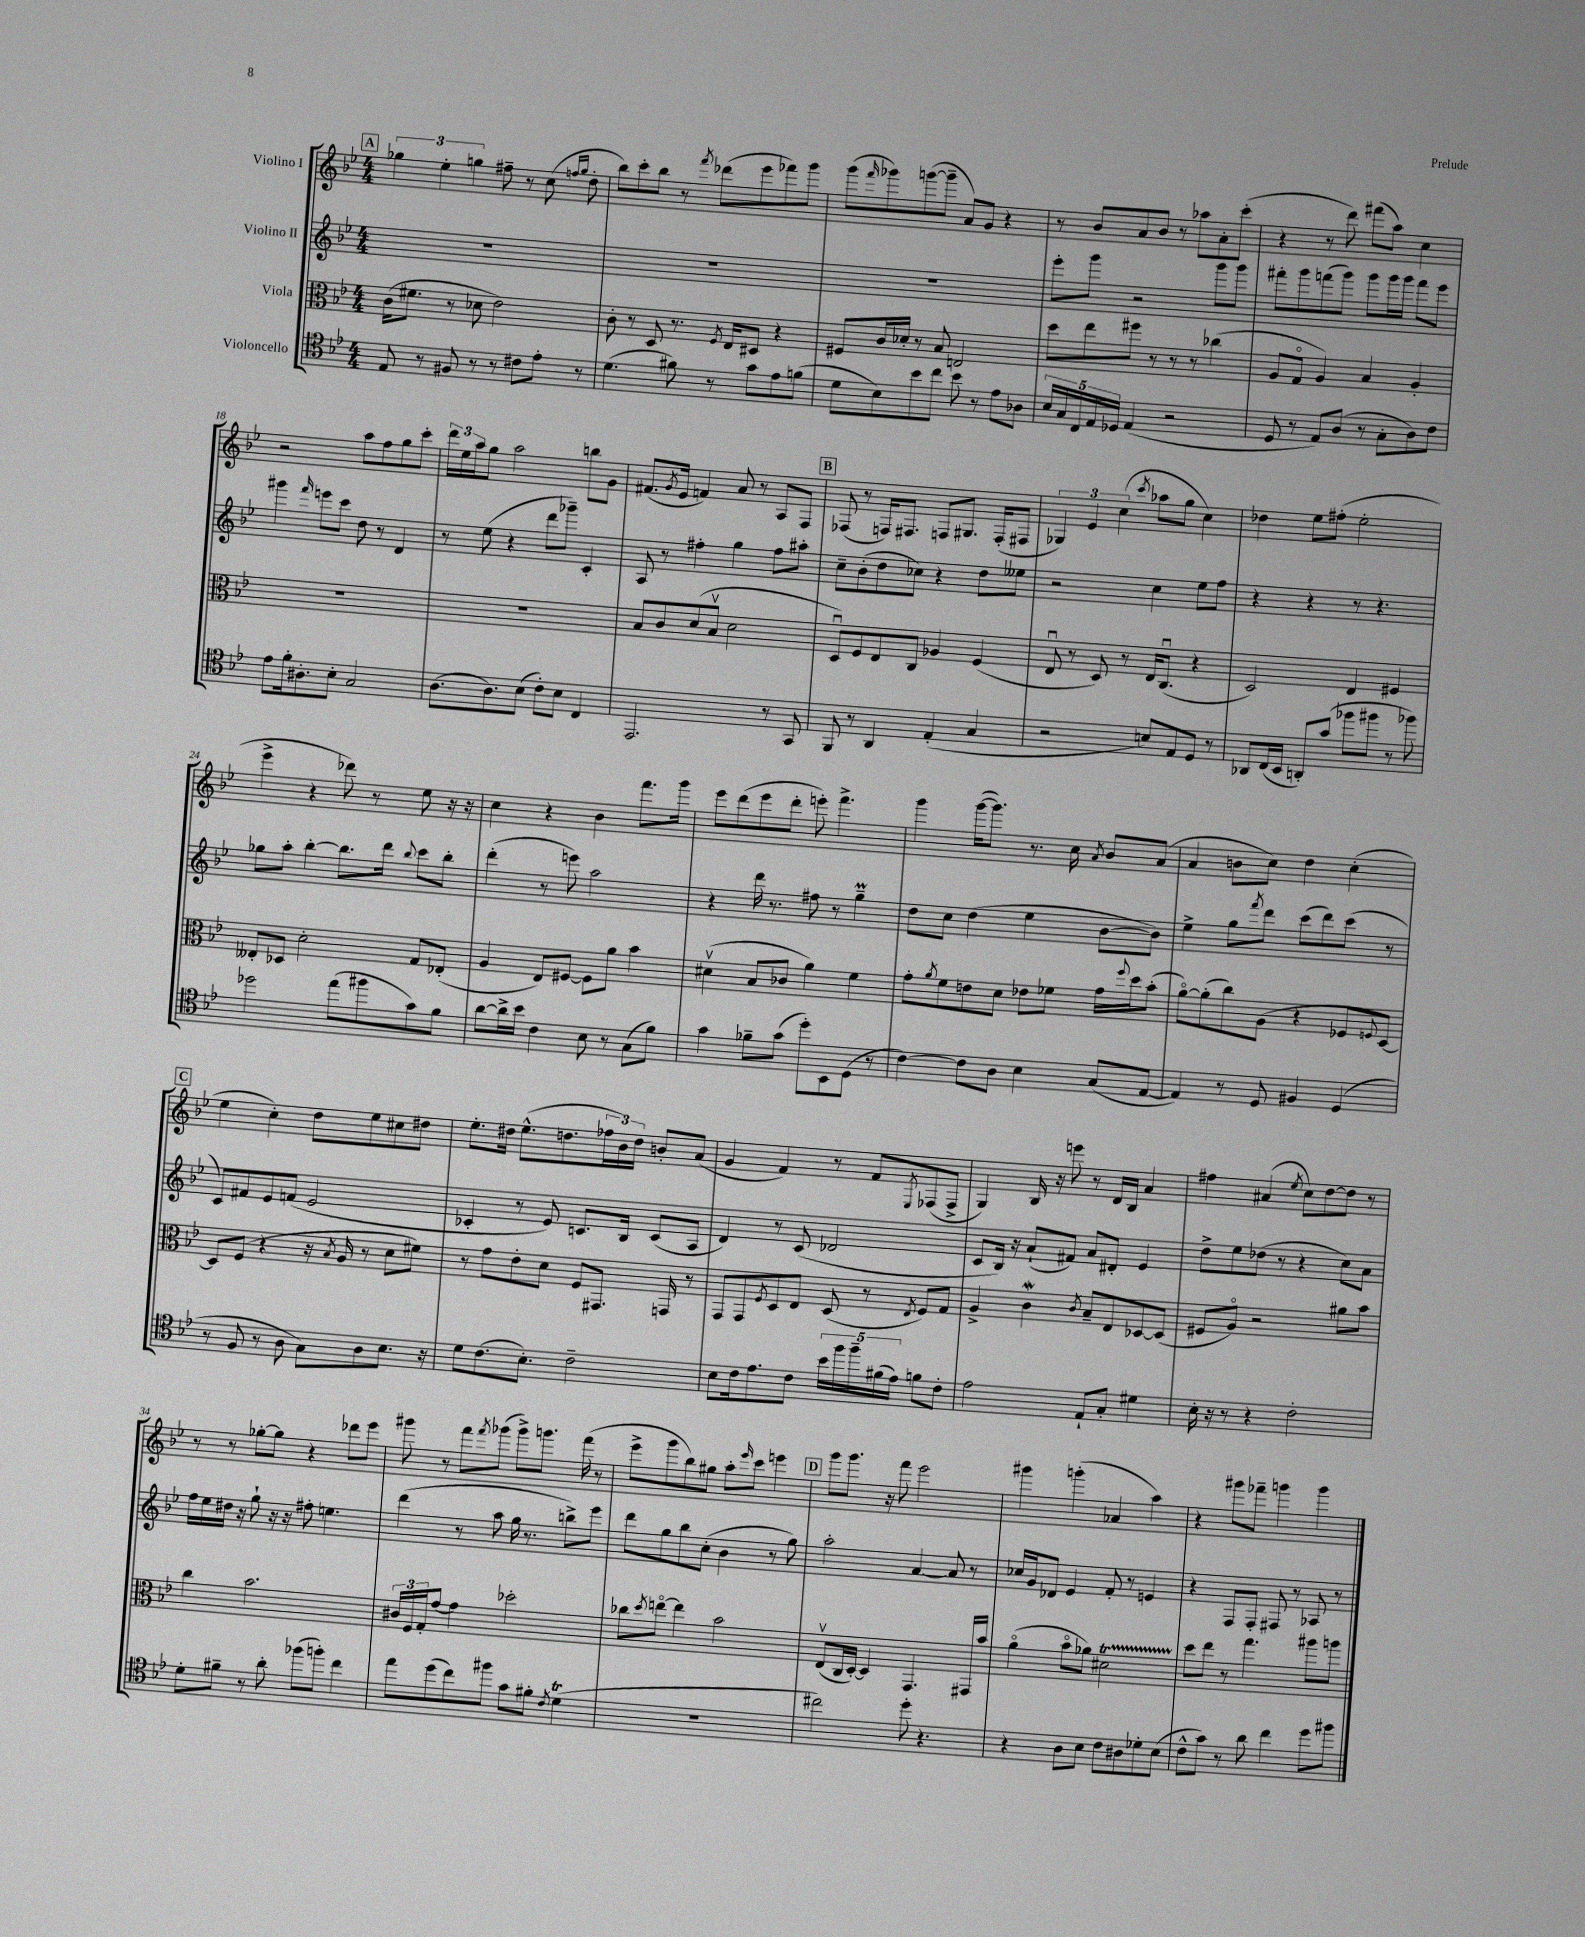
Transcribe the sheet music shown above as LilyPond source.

<<
\new StaffGroup <<
\new Staff = "s0" \with { instrumentName = "Violino I" } {
    \clef treble \key bes \major \numericTimeSignature \time 4/4
    \mark \markup { \box "A" } \tuplet 3/2 { ges''4 ees''4-. g''4 } fis''8-- r8 c''8( \grace { f''16 g''16 } d''8-. |
    bes''8) c'''8-. bes''8 r8 \acciaccatura { f'''8 } des'''8( ees'''8 fes'''8) g'''8 |
    g'''8( \grace { f'''16 } ges'''8) g'''8~( g'''8-- a'8) g'8 r4 |
    r8 bes'8 a'8 bes'8 r8 aes''8 a'8-. c'''8-.( |
    r4 r8 d'''8) fis'''8( a''8) c''4 |
    r2 a''8 f''8 g''8 c'''8-. |
    \tuplet 3/2 { d'''16 ees''16 a''16 } g''8 a''2 b''8 g'8 |
    fis'8.( \acciaccatura { g'8 } ees'16 f'4) a'8 r8 a8 f8 |
    \mark \markup { \box "B" } fes8( r8 f16) fis8. f8 gis8. f16-.( fis8 |
    \tuplet 3/2 { ges4) ees'4 c''4( } \acciaccatura { c'''8 } aes''8 g''8 c''4) |
    des''4 ees''8 fis''8-.( ees''2-. |
    ees'''4-> r4 des'''8) r8 ees''8 r16 r16 |
    c''4 r4 bes'4 f'''8. g'''16 |
    ees'''8 d'''8( ees'''8 d'''8-. e'''8-.) f'''4.-> |
    g'''4 g'''16~( g'''8.) r8. c''16 \acciaccatura { a'8 } bes'8 a'8( |
    a'4 b'8 c''8) d''4 c''4-.( |
    \mark \markup { \box "C" } ees''4 c''4-.) d''8 ees''8 cis''8 dis''8 |
    ees''8.-. dis''16 ees''8.-^( d''8. \tuplet 3/2 { fes''16 bes'16) d''16 } b'8-. a'8( |
    g'4 f'4) r8 f'8 \acciaccatura { ees8 } fes8( fes8-> |
    g4) bes16 r16 e'''8 r8 d'16 bes16 a'4 |
    fis''4 ais'4( \acciaccatura { ees''8 } c''8) d''8~ d''8 r8 |
    r8 r8 ges''8~-. ges''8 r4 des'''8 ees'''8 |
    gis'''8 r8 f'''8 \acciaccatura { f'''8 } ges'''8( ges'''8->) g'''8. f'''16( r8 |
    ees'''8-> g'''8 bes''8) gis''8 a''8-. \grace { ees'''16 } c'''8 e'''4 |
    \mark \markup { \box "D" } g'''8 g'''8. r16 f'''8 ees'''2 |
    gis'''4 g'''4-.( aes'4 a''4) |
    r4 gis'''8 fes'''8-- g'''4 g'''4 \bar "|." |
}
\new Staff = "s1" \with { instrumentName = "Violino II" } {
    \clef treble \key bes \major \numericTimeSignature \time 4/4
    \mark \markup { \box "A" } R1 |
    R1 |
    R1 |
    ees'''8-. g'''8 r2 g'''8 g'''8 |
    fis'''8-. g'''8 f'''8( g'''8) g'''8 g'''16 g'''16 f'''8 ees'''8 |
    gis'''4 \grace { f'''16 } e'''8 c'''8 d''8 r8 d'4 |
    r8 ees''8( r4 d'''8 ges'''8--) c'4-. |
    a8 r8 fis''4-. g''4 fis''8 ais''8-. |
    \mark \markup { \box "B" } c''8-- bes'8-.( d''8 ces''8) r4 d''8 eeses''8 |
    r2 c''4 ees''8 f''8 |
    r4 r4 r8 r4. |
    ges''8 a''8-. bes''4~-. bes''8. d'''16 \appoggiatura { bes''8 } c'''8 bes''8-. |
    d'''4-.( r8 e'''8) a''2 |
    r4 d'''16 r8. fis''8 r8 g''4--\prall |
    d''8 c''8 d''4( ees''4 bes'8~ bes'8) |
    ees''4-> g''8 \acciaccatura { f'''8 } d'''8 c'''8( d'''8) c'''8( r8 |
    \mark \markup { \box "C" } c'8) fis'8 ees'8 f'8( ees'2 |
    ces'4-. r8 ees'8) c'8. bes16 c'8( a8 |
    d'4) r8 c'8( des'2 |
    c'8 bes16) r16 a'8-!( fis'8) a'8 dis'8-. ees'4 |
    d''8-> ees''8 des''8( r8 r4 c''8) a'8 |
    f''16 ees''16 dis''16 r16 g''8-! r16 r16 fis''8-. e''4. |
    d'''4( r8 a''8 g''16 r8. b''8->) ees'''8 |
    d'''8 g''8 bes''8 c''8-.( bes'4 r8 g''8) |
    \mark \markup { \box "D" } a''2-. a'4~ a'8 r8 |
    ces''16 g'16 des'8 ees'4 f'8-. r8 e'4 |
    r4 f8 f8-. fis8 r8 aes8 r8 \bar "|." |
}
\new Staff = "s2" \with { instrumentName = "Viola" } {
    \clef alto \key bes \major \numericTimeSignature \time 4/4
    \mark \markup { \box "A" } c'16( fis'8. r8 des'8 ees'2) |
    c'8-. r8 d8 r8. \acciaccatura { f8 } ees16 dis8 r4 |
    fis8 c'16 des'16-. r8 bes8 e2 |
    d''8 ees''8 fis''8 r8 r8 r8 ces''4( |
    a8 g8\flageolet a4) bes4 a4-. |
    R1 |
    R1 |
    bes8 c'8 d'8( bes8\upbow d'2 |
    \mark \markup { \box "B" } d8\downbow) f8 ees8 c8 aes4 f4( |
    ees8\downbow r8 d8) r8 ees16 c8.\downbow( r4 |
    d2) ees4 fis4 |
    eeses8-. des8 d'2-. g8 ees8-.( |
    a4 ees8) fis8~ fis8 a'8 bes'4 |
    dis'4\upbow( bes8 ces'8 a'4) f'4 |
    g'8-. \acciaccatura { a'8 } f'8 e'8 d'8 ees'8 fes'8 g'16 \appoggiatura { f''8 } d''16 bes'8-.( |
    a'8~\flageolet) a'8-.( c''8) a8( r4 fes8 \appoggiatura { f8 } d8~) |
    \mark \markup { \box "C" } d8 f8( r4 r16 \acciaccatura { bes8 } a16 r8 d'8 fis'8) |
    r8 g'8 ees'8-. d'8 f8 gis,8. g,16 r8 |
    g,8 g,8 \acciaccatura { f8 } d8 ees8 d8( r8 \acciaccatura { ees8 } f8) g8 |
    a4-> c'4\mordent \acciaccatura { c'8 } bes8-- ees8 des8~ des8( |
    fis8 a8\flageolet) r2 ais'8 bes'8 |
    c''4 bes'2. |
    \tuplet 3/2 { cis'16 f16 g16-. } g'8~ g'4 des''2-. |
    ces''8 \acciaccatura { d''8 } e''8~\flageolet e''4 bes'2 |
    \mark \markup { \box "D" } ees8\upbow( c16 d16~-.) d4 g,4. gis,16 bes'16 |
    a'4\flageolet( bes'8\flageolet aes'8) dis'2\startTrillSpan |
    d''8\stopTrillSpan ees''8 r8 g''4. ais''8 a''8 \bar "|." |
}
\new Staff = "s3" \with { instrumentName = "Violoncello" } {
    \clef tenor \key bes \major \numericTimeSignature \time 4/4
    \mark \markup { \box "A" } ees8 r8 fis8 r8 r8 cis'8 ees'8-. r8 |
    d'4.( fis'8) r8 g'8 ees'8 f'8( |
    d'8 bes8) bes'8 c''8 bes'8 r8 ees'8 aes8 |
    \tuplet 5/4 { bes16 g16 c16 ees16 des16 } ees4( r2 |
    d8 r8 ees8) a8( r8 g8-. a8) c'8 |
    ees'8 f'16-. ais8.-. bes8-. g2 |
    a8.( a8.) bes8( c'8-.) bes8 c4 |
    ees,2. r8 g,8 |
    \mark \markup { \box "B" } f,8 r8 a,4 ees4-.( g4 |
    r2 b8) ees8 d8 r8 |
    aes,8 c16( bes,16 a,8-.) g'8( fes''8 fis''8 r8 fes''8) |
    des''2 ees''8( fis''8 g'8) f'8 |
    a'8~ a'16-> bes'16 c'4 bes8 r8 g8( f'8) |
    g'4 fes'8-- g'8( d''8-.) bes,8 d8( r8 |
    c'4~) c'8 a8 bes4 g8( ees8~ |
    ees4) r8 d8 fis4 d4( |
    \mark \markup { \box "C" } r8 f8 r8 a8 g8) a8 bes8. r16 |
    d'8 c'8.( bes8.-.) c'2-- |
    bes8 c'16 ees'8. c'8 \tuplet 5/4 { bes'16 f''16 f''16-- fis'16( ees'16) } f'8 c'8-. |
    ees'2 ees8-! g8-. dis'4 |
    bes16-. r16 r8 r4 c'2-. |
    d'8-. fis'8-- r8 a'8-. fes''8( f''8-.) c''4 |
    ees''8 d''8( c''8) fis''8 g'8 fis'8-. \acciaccatura { c'8 } d'4\trill( |
    R1 |
    \mark \markup { \box "D" } cis''2) d''8-. r4. |
    r4 a8 bes8 c'8 ais8 des'8-. bes8( |
    c'8-^ g'8) r8 a'8 c''4 d''8 fis''8 \bar "|." |
}
>>
>>
\layout { \context { \Score currentBarNumber = #13 } }
